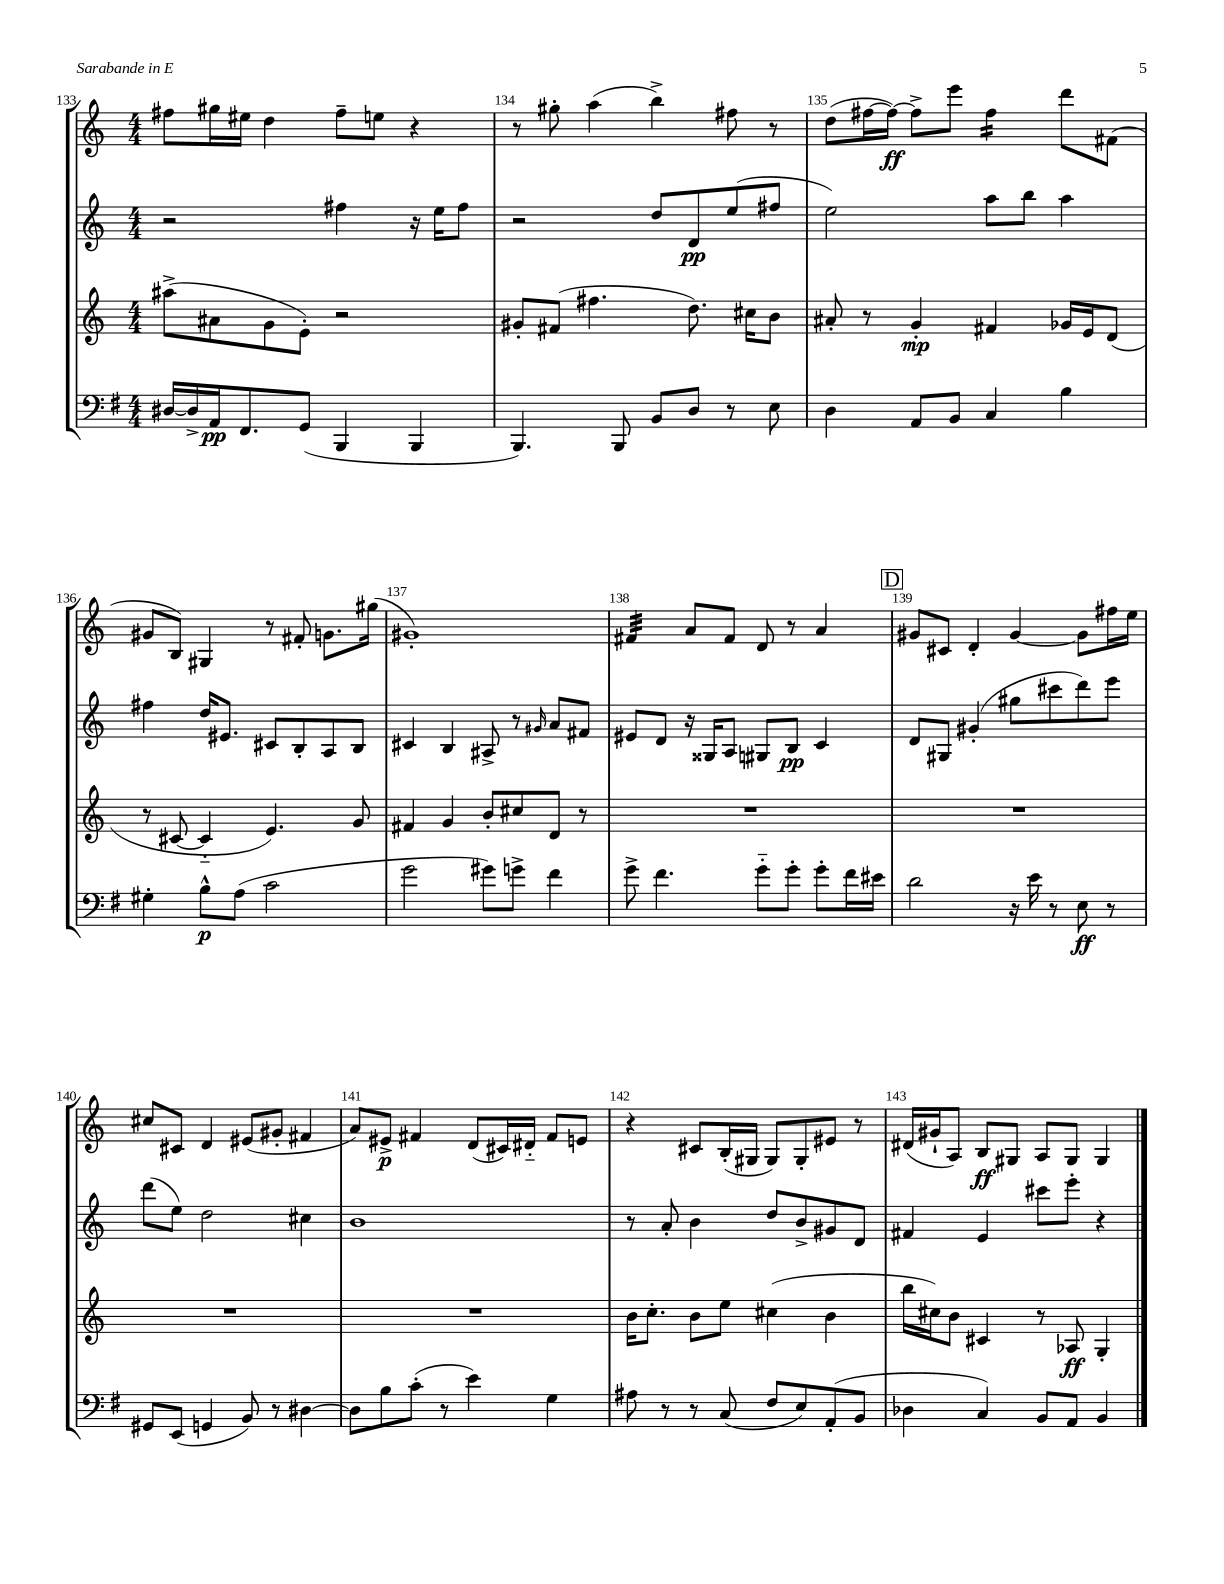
<<
\new StaffGroup <<
\new Staff = "s0" {
    \clef treble \key c \major \numericTimeSignature \time 4/4
    fis''8 gis''16 eis''16 d''4 fis''8-- e''8 r4 |
    r8 gis''8-. a''4( b''4->) fis''8 r8 |
    d''8( fis''16~ fis''16~\ff) fis''8-> e'''8 fis''4:16 d'''8 fis'8( |
    gis'8 b8) gis4 r8 fis'8-. g'8. gis''16( |
    gis'1-.) |
    fis'4:32 a'8 fis'8 d'8 r8 a'4 |
    \mark \markup { \box "D" } gis'8 cis'8 d'4-. gis'4~ gis'8 fis''16 e''16 |
    cis''8 cis'8 d'4 eis'8( gis'8-. fis'4 |
    a'8) eis'8->\p fis'4 d'8( cis'16) dis'16-_ fis'8 e'8 |
    r4 cis'8 b16-.( gis16 gis8) gis8-. eis'8 r8 |
    dis'16( gis'16-! a8) b8\ff gis8 a8 gis8 gis4 \bar "|." |
}
\new Staff = "s1" {
    \clef treble \key c \major \numericTimeSignature \time 4/4
    r2 fis''4 r16 e''16 fis''8 |
    r2 d''8 d'8\pp e''8( fis''8 |
    e''2) a''8 b''8 a''4 |
    fis''4 d''16 eis'8. cis'8 b8-. a8 b8 |
    cis'4 b4 ais8-> r8 \grace { gis'16 } a'8 fis'8 |
    eis'8 d'8 r16 gisis16 a8 gis8 b8\pp c'4 |
    \mark \markup { \box "D" } d'8 gis8 gis'4-.( gis''8 cis'''8 d'''8) e'''8 |
    d'''8( e''8) d''2 cis''4 |
    b'1 |
    r8 a'8-. b'4 d''8 b'8-> gis'8 d'8 |
    fis'4 e'4 cis'''8 e'''8-. r4 \bar "|." |
}
\new Staff = "s2" {
    \clef treble \key c \major \numericTimeSignature \time 4/4
    ais''8->( ais'8 g'8 e'8-.) r2 |
    gis'8-. fis'8( fis''4. d''8.) cis''16 b'8 |
    ais'8-. r8 g'4-.\mp fis'4 ges'16 e'16 d'8( |
    r8 cis'8~ cis'4-_ e'4.) g'8 |
    fis'4 g'4 b'8-. cis''8 d'8 r8 |
    R1 |
    \mark \markup { \box "D" } R1 |
    R1 |
    R1 |
    b'16 c''8.-. b'8 e''8 cis''4( b'4 |
    b''16 cis''16) b'8 cis'4 r8 aes8\ff g4-. \bar "|." |
}
\new Staff = "s3" {
    \clef bass \key g \major \numericTimeSignature \time 4/4
    dis16~ dis16-> a,16\pp fis,8. g,8( b,,4 b,,4 |
    b,,4.) b,,8 b,8 d8 r8 e8 |
    d4 a,8 b,8 c4 b4 |
    gis4-. b8-^\p a8( c'2 |
    g'2 gis'8) g'8-> fis'4 |
    g'8-> fis'4. g'8-_ g'8-. g'8-. fis'16 eis'16 |
    \mark \markup { \box "D" } d'2 r16 e'16 r8 e8\ff r8 |
    gis,8 e,8( g,4 b,8) r8 dis4~ |
    dis8 b8 c'8-.( r8 e'4) g4 |
    ais8 r8 r8 c8( fis8 e8) a,8-.( b,8 |
    des4 c4) b,8 a,8 b,4 \bar "|." |
}
>>
>>
\layout { \context { \Score currentBarNumber = #133 \override BarNumber.break-visibility = ##(#f #t #t) barNumberVisibility = #all-bar-numbers-visible } }
